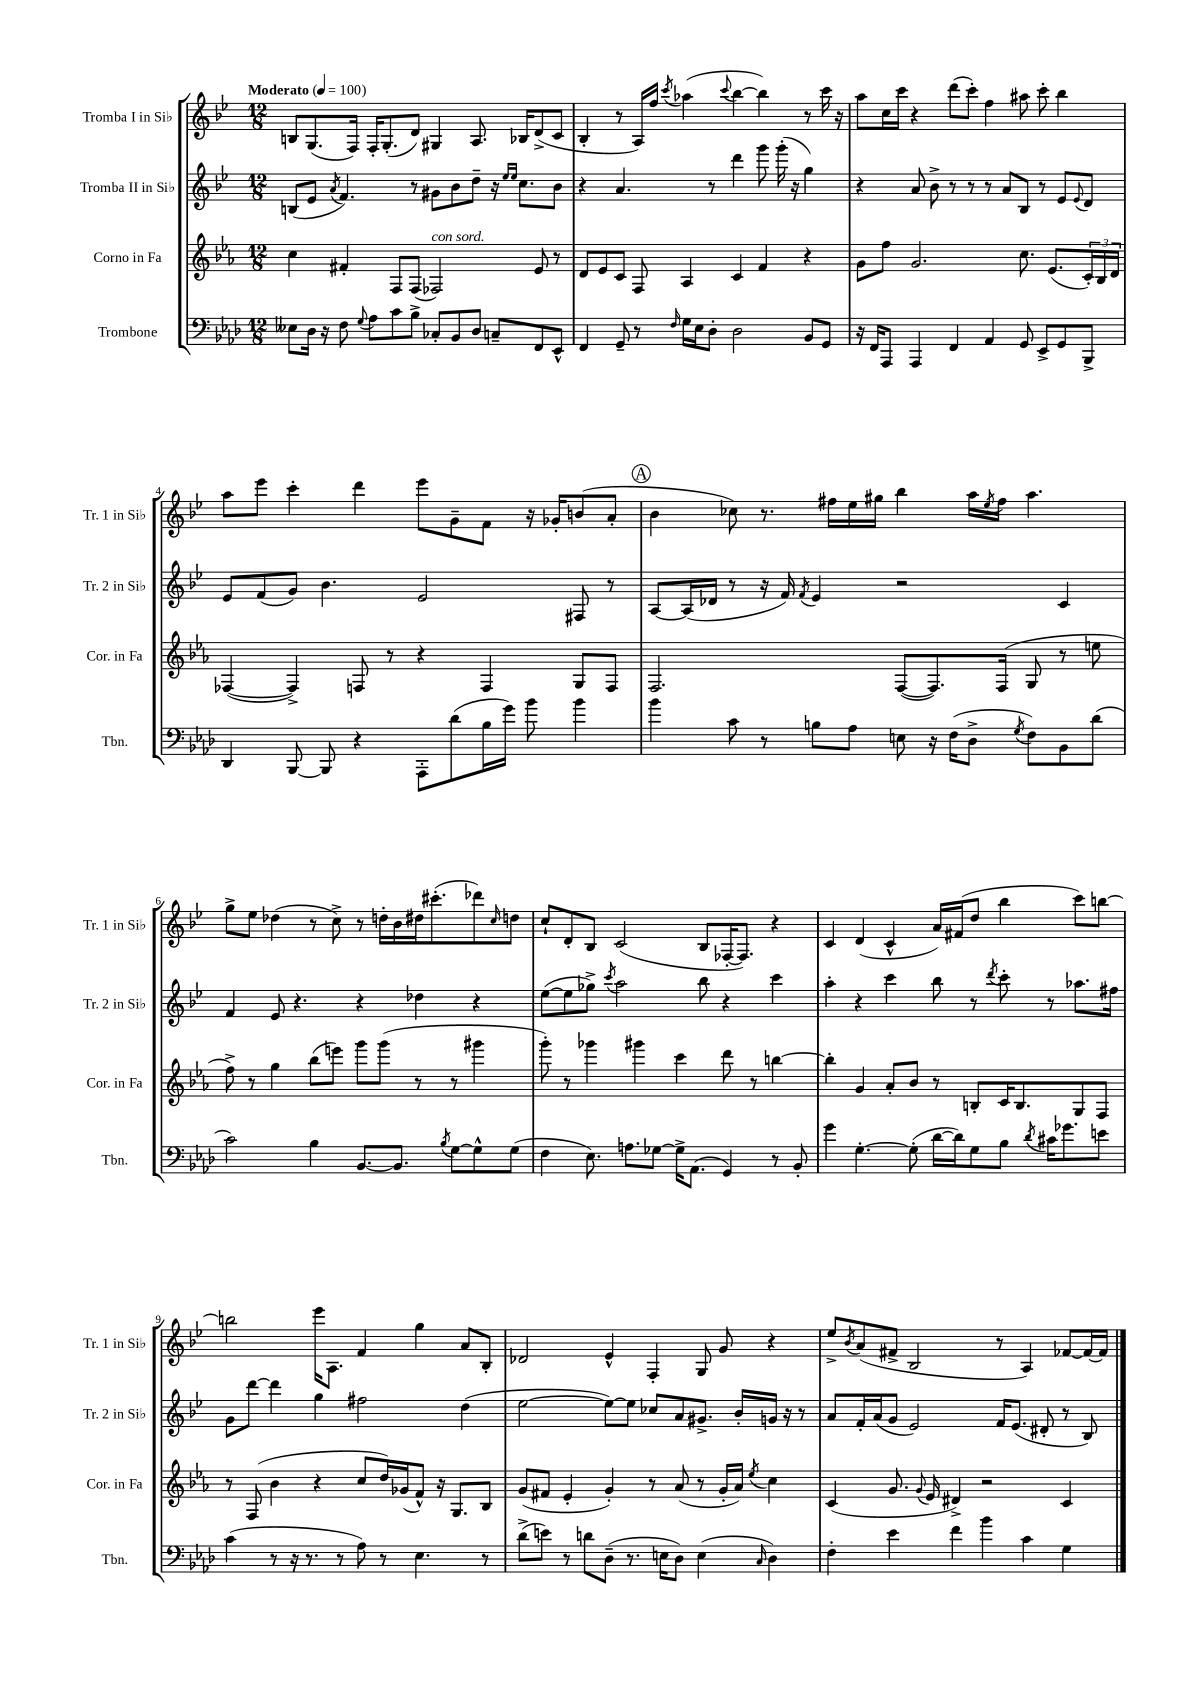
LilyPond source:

<<
\new StaffGroup <<
\new Staff = "s0" \with { instrumentName = "Tromba I in Sib" shortInstrumentName = "Tr. 1 in Sib" } {
    \clef treble \key bes \major \numericTimeSignature \time 12/8 \tempo "Moderato" 4 = 100
    b8 g8.( f16) f16-. g8.-.( d'8) gis4 a8. bes16 d'8->( c'8 |
    bes4-. r8 a16) f''16 \acciaccatura { c'''8 } aes''4( \appoggiatura { c'''8 } bes''4~ bes''4) r8 c'''16 r16 |
    a''8 c''16 c'''16 r4 d'''8( c'''8-.) f''4 ais''8 c'''8-. bes''4 |
    a''8 ees'''8 c'''4-. d'''4 ees'''8 g'8-- f'8 r16 ges'16-. b'8( a'8-. |
    \mark \markup { \circle "A" } bes'4 ces''8) r8. fis''16 ees''16 gis''16 bes''4 a''16 \acciaccatura { ees''8 } fis''16 a''4. |
    g''8-> ees''8 des''4( r8 c''8->) r8 d''16-. bes'16 dis''16 cis'''8.-.( des'''8) \grace { c''16 } d''8 |
    c''8-! d'8-. bes8 c'2( bes8 fes16~-. fes8.) r4 |
    c'4 d'4( c'4-^ a'16) fis'16( d''8 bes''4 c'''8) b''8~ |
    b''2 ees'''16 a8. f'4 g''4 a'8 bes8-. |
    des'2 ees'4-^ f4-. g8 g'8 r4 |
    ees''8-> \acciaccatura { bes'8 } a'8( fis'8-> bes2 r8 a4) fes'8~ fes'16~ fes'16 \bar "|." |
}
\new Staff = "s1" \with { instrumentName = "Tromba II in Sib" shortInstrumentName = "Tr. 2 in Sib" } {
    \clef treble \key bes \major \numericTimeSignature \time 12/8
    b8( ees'8 \acciaccatura { a'8 } f'4.) r8 gis'8 bes'8 d''8-- r16 \grace { ees''16 ees''16 } c''8. bes'8 |
    r4 a'4. r8 d'''4 g'''8 g'''16-.( r16 g''4) |
    r4 a'8 bes'8-> r8 r8 r8 a'8 bes8 r8 ees'8 \appoggiatura { ees'8 } d'8 |
    ees'8 f'8( g'8) bes'4. ees'2 fis8 r8 |
    \mark \markup { \circle "A" } a8~ a16( des'16 r8 r16 f'16) \acciaccatura { f'8 } ees'4 r2 c'4 |
    f'4 ees'8 r4. r4 des''4 r4 |
    ees''8~( ees''8 ges''8->) \acciaccatura { c'''8 } a''2 bes''8 r4 c'''4 |
    a''4-. r4 c'''4 bes''8 r8 \acciaccatura { d'''8 } c'''8-. r8 aes''8. fis''16 |
    g'8 d'''8~ d'''4 g''4 fis''2 d''4( |
    ees''2~ ees''8~) ees''8 ces''8 a'8 gis'8.-> bes'16-. g'16 r16 r8 |
    a'8 f'16-. a'16( g'8 ees'2) f'16 ees'8.( dis'8-. r8 bes8) \bar "|." |
}
\new Staff = "s2" \with { instrumentName = "Corno in Fa" shortInstrumentName = "Cor. in Fa" } {
    \clef treble \key ees \major \numericTimeSignature \time 12/8
    c''4 fis'4-. f8 f8( fes2^\markup { \italic "con sord." }) ees'8 r8 |
    d'8 ees'8 c'8 f8 aes4 c'4 f'4 r4 |
    g'8 f''8 g'2. c''8. ees'8.( \tuplet 3/2 { c'16-.) bes16 d'16 } |
    fes4~( fes4->) f8 r8 r4 f4 g8 f8 |
    \mark \markup { \circle "A" } f2. f8~( f8.) f16( g8 r8 e''8 |
    f''8->) r8 g''4 bes''8( e'''8) g'''8 g'''8( r8 r8 gis'''4 |
    g'''8-.) r8 ges'''4 gis'''4 c'''4 d'''8 r8 b''4~ |
    b''4-. g'4 aes'8-. bes'8 r8 b8-. c'16 b8. g8 f8 |
    r8 f8( bes'4 r4 c''8 d''16) ges'16( f'8-^) r16 g8. bes8 |
    g'8( fis'8 ees'4-. g'4-.) r8 aes'8( r8 g'16-. aes'16) \acciaccatura { ees''8 } c''4 |
    c'4( g'8. \appoggiatura { g'8 } ees'16 dis'4->) r2 c'4 \bar "|." |
}
\new Staff = "s3" \with { instrumentName = "Trombone" shortInstrumentName = "Tbn." } {
    \clef bass \key aes \major \numericTimeSignature \time 12/8
    eeses8 des16 r16 f8 \appoggiatura { g8 } aes8 c'8 bes8-> ces8-. bes,8 des8 c8-- f,8 ees,8-^ |
    f,4 g,8-- r8 \grace { f16 } g16 ees16 des8-. des2 bes,8 g,8 |
    r16 f,16 aes,,8 aes,,4 f,4 aes,4 g,8 ees,8-> g,8 bes,,8-> |
    des,4 bes,,8~ bes,,8 r4 aes,,8-. des'8( bes16 g'16) bes'8 bes'4 |
    \mark \markup { \circle "A" } bes'4 c'8 r8 b8 aes8 e8 r16 f16( des8-> \acciaccatura { g8 } f8) bes,8 des'8( |
    c'2) bes4 bes,8.~ bes,8. \acciaccatura { bes8 } g8~ g8-^ g8( |
    f4 ees8.) a8. ges8~ ges16-> aes,8.( g,4) r8 bes,8-. |
    g'4 g4.~-. g8-.( des'16~ des'16) g8 bes8 \acciaccatura { des'8 } cis'16 ges'8. e'8 |
    c'4( r8 r16 r8. r8 aes8) r8 ees4. r8 |
    des'8->( e'8) r8 d'8 des8--( r8. e16 des8) e4( \grace { c16 } des4) |
    f4-. ees'4 f'4 bes'4 c'4 g4 \bar "|." |
}
>>
>>
